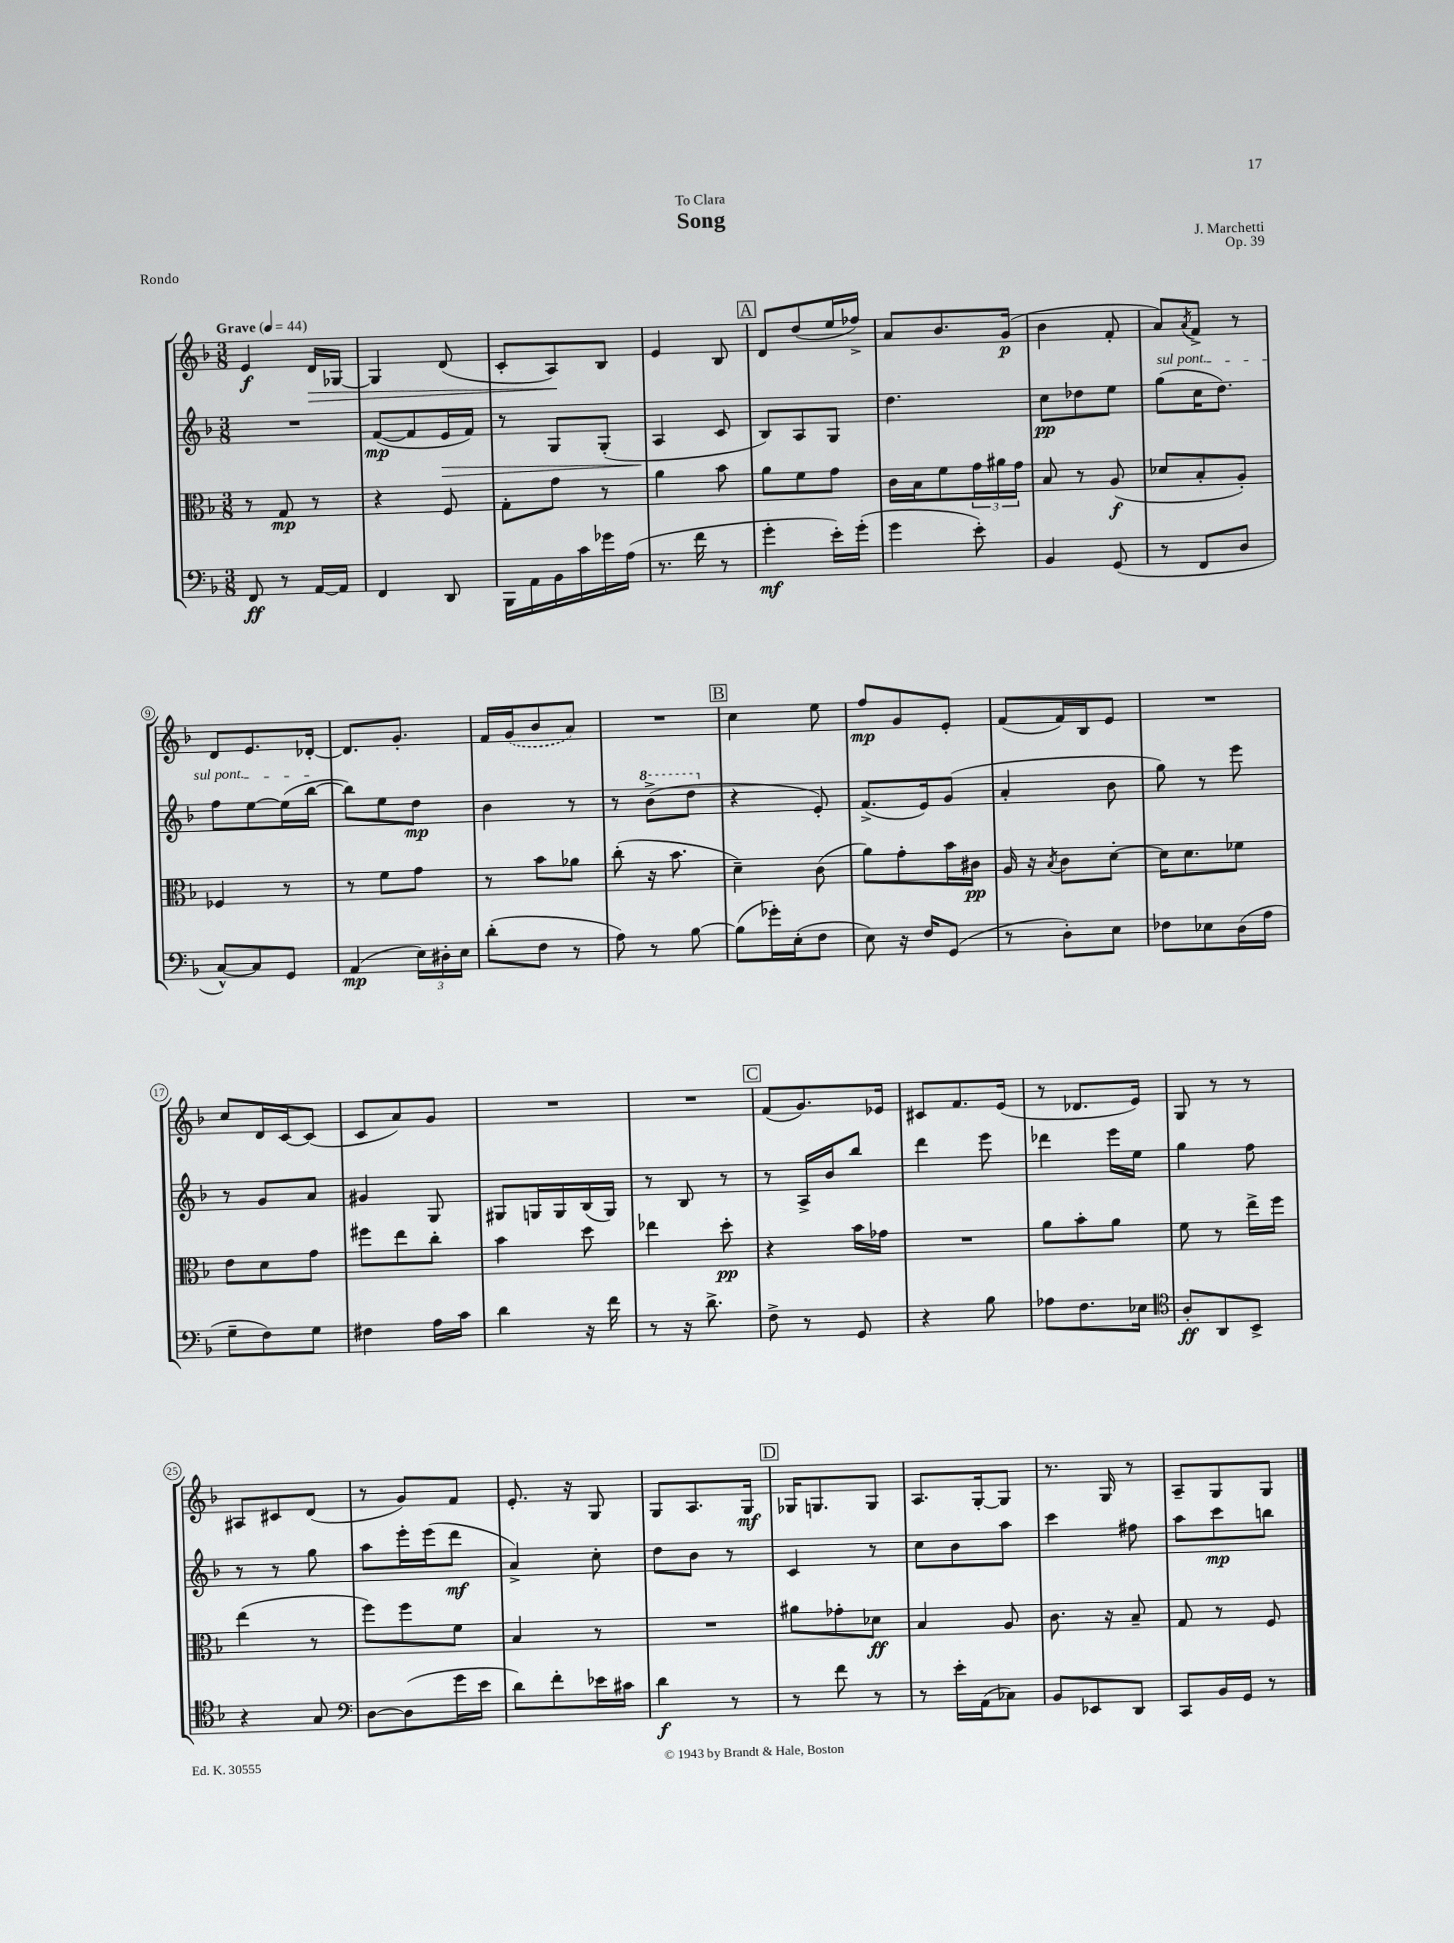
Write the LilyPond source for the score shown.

\header { title = "Song" composer = "J. Marchetti" dedication = "To Clara" opus = "Op. 39" piece = "Rondo" }
<<
\new StaffGroup <<
\new Staff = "s0" {
    \clef treble \key f \major \numericTimeSignature \time 3/8 \tempo "Grave" 4 = 44
    e'4\f d'16\> ges16~ |
    ges4 d'8( |
    c'8-. a8\!) bes8 |
    e'4 bes8 |
    \mark \markup { \box "A" } d'8 d''8( e''16 fes''16->) |
    a'8 bes'8. g'16\p( |
    bes'4 f'8-. |
    a'8) \acciaccatura { a'8 } f'8-> r8 |
    d'8 e'8. des'16~-. |
    des'8. g'8.-. |
    f'16 \once \slurDashed g'16( bes'8 a'8) |
    R4. |
    \mark \markup { \box "B" } c''4 e''8 |
    f''8\mp g'8 e'8-. |
    f'8( f'16) bes16 e'8 |
    R4. |
    c''8 d'16 c'16~ c'8( |
    c'8 a'8) g'8 |
    R4. |
    R4. |
    \mark \markup { \box "C" } f'8( g'8.) ees'16 |
    cis'8 f'8. e'16( |
    r8 des'8. e'16) |
    g8 r8 r8 |
    ais8 cis'8 d'8( |
    r8 g'8) f'8 |
    e'8.-. r16 g8 |
    g8 a8. g16\mf |
    \mark \markup { \box "D" } ges16 g8. g8 |
    a8. g16~-. g8 |
    r8. g16 r8 |
    a8-- g8 g8 \bar "|." |
}
\new Staff = "s1" {
    \clef treble \key f \major \numericTimeSignature \time 3/8
    R4. |
    f'8~\mp( f'8 e'16\> f'16) |
    r8 g8 g8-.( |
    a4\! c'8 |
    \mark \markup { \box "A" } bes8) a8 g8 |
    d''4. |
    c''8\pp des''8 e''8 |
    \once \override TextSpanner.bound-details.left.text = \markup { \italic "sul pont." } g''8\startTextSpan( c''16 d''8.) |
    f''8 e''8~ e''16( bes''16~\stopTextSpan |
    bes''8) e''8 d''8\mp |
    bes'4 r8 |
    r8 \ottava #1 bes''8->( d'''8 \ottava #0 |
    \mark \markup { \box "B" } r4 e'8-.) |
    f'8.->( e'16) g'8( |
    a'4-. bes'8 |
    g''8) r8 e'''8 |
    r8 g'8 a'8 |
    gis'4 g8 |
    gis8 g16 g16 bes16( g16) |
    r8 bes8 r8 |
    \mark \markup { \box "C" } r8 a16-> bes'16 bes''8 |
    d'''4 e'''8 |
    des'''4 e'''16 e''16 |
    g''4 f''8 |
    r8 r8 g''8 |
    a''8 e'''16-. e'''16( d'''8\mf |
    a'4->) c''8-. |
    d''8 bes'8 r8 |
    \mark \markup { \box "D" } c'4 r8 |
    c''8 bes'8 a''8 |
    c'''4 fis''8 |
    a''8 c'''8\mp b''8 \bar "|." |
}
\new Staff = "s2" {
    \clef alto \key f \major \numericTimeSignature \time 3/8
    r8 g8\mp r8 |
    r4 f8 |
    g8-. g'8 r8 |
    a'4 bes'8 |
    \mark \markup { \box "A" } a'8 f'8 g'8 |
    c'16 bes16 f'8 \tuplet 3/2 { g'16 ais'16 g'16 } |
    bes8 r8 a8\f( |
    des'8 bes8-. a8-.) |
    fes4 r8 |
    r8 f'8 g'8 |
    r8 bes'8 aes'8 |
    c''8-.( r16 bes'8. |
    \mark \markup { \box "B" } d'4--) c'8( |
    a'8) g'8-. bes'16 cis'16\pp |
    a16 r16 \acciaccatura { bes8 } c'8 d'8~-. |
    d'16 d'8. fes'8 |
    e'8 d'8 g'8 |
    fis''8 e''8 c''8-. |
    bes'4 d''8 |
    ees''4 d''8-.\pp |
    \mark \markup { \box "C" } r4 bes'16 ges'16 |
    R4. |
    a'8 bes'8-. a'8 |
    f'8 r8 e''16-> f''16 |
    e''4( r8 |
    f''8) f''8 f'8 |
    bes4 r8 |
    R4. |
    \mark \markup { \box "D" } ais'8 ges'8-. des'8\ff |
    bes4 a8 |
    c'8. r16 bes8-- |
    g8 r8 f8 \bar "|." |
}
\new Staff = "s3" {
    \clef bass \key f \major \numericTimeSignature \time 3/8
    f,8\ff r8 a,16~ a,16 |
    f,4 d,8 |
    bes,,16 a,16 bes,16 c'16 ges'16 a16( |
    r8. f'16 r8 |
    \mark \markup { \box "A" } g'4-.\mf e'16-.) g'16-.( |
    g'4 e'8-.) |
    bes,4 g,8( |
    r8 f,8 d8 |
    c8~-^) c8 g,8 |
    a,4\mp( \tuplet 3/2 { e16) dis16-. e16 } |
    d'8-.( f8 r8 |
    a8) r8 bes8~ |
    \mark \markup { \box "B" } bes8( ges'16-.) e16-.( f8 |
    e8) r16 f16 g,8( |
    r8 d8-.) e8 |
    fes8 ees8 d16( a16 |
    g8-- f8) g8 |
    fis4 a16 c'16 |
    d'4 r16 f'16 |
    r8 r16 d'8.-> |
    \mark \markup { \box "C" } f8-> r8 g,8 |
    r4 bes8 |
    aes8 f8. ees16 |
    \clef tenor a8-.\ff a,8 bes,8-> |
    r4 g8 |
    \clef bass d8~ d8( g'16 e'16 |
    d'8) f'8-. ees'16 cis'16 |
    d'4\f r8 |
    \mark \markup { \box "D" } r8 f'8 r8 |
    r8 e'16-. a,16( ces8) |
    bes,8 ees,8 d,8 |
    c,8 bes,16 g,16 r8 \bar "|." |
}
>>
>>
\layout { \context { \Score \override BarNumber.stencil = #(make-stencil-circler 0.1 0.3 ly:text-interface::print) } }
